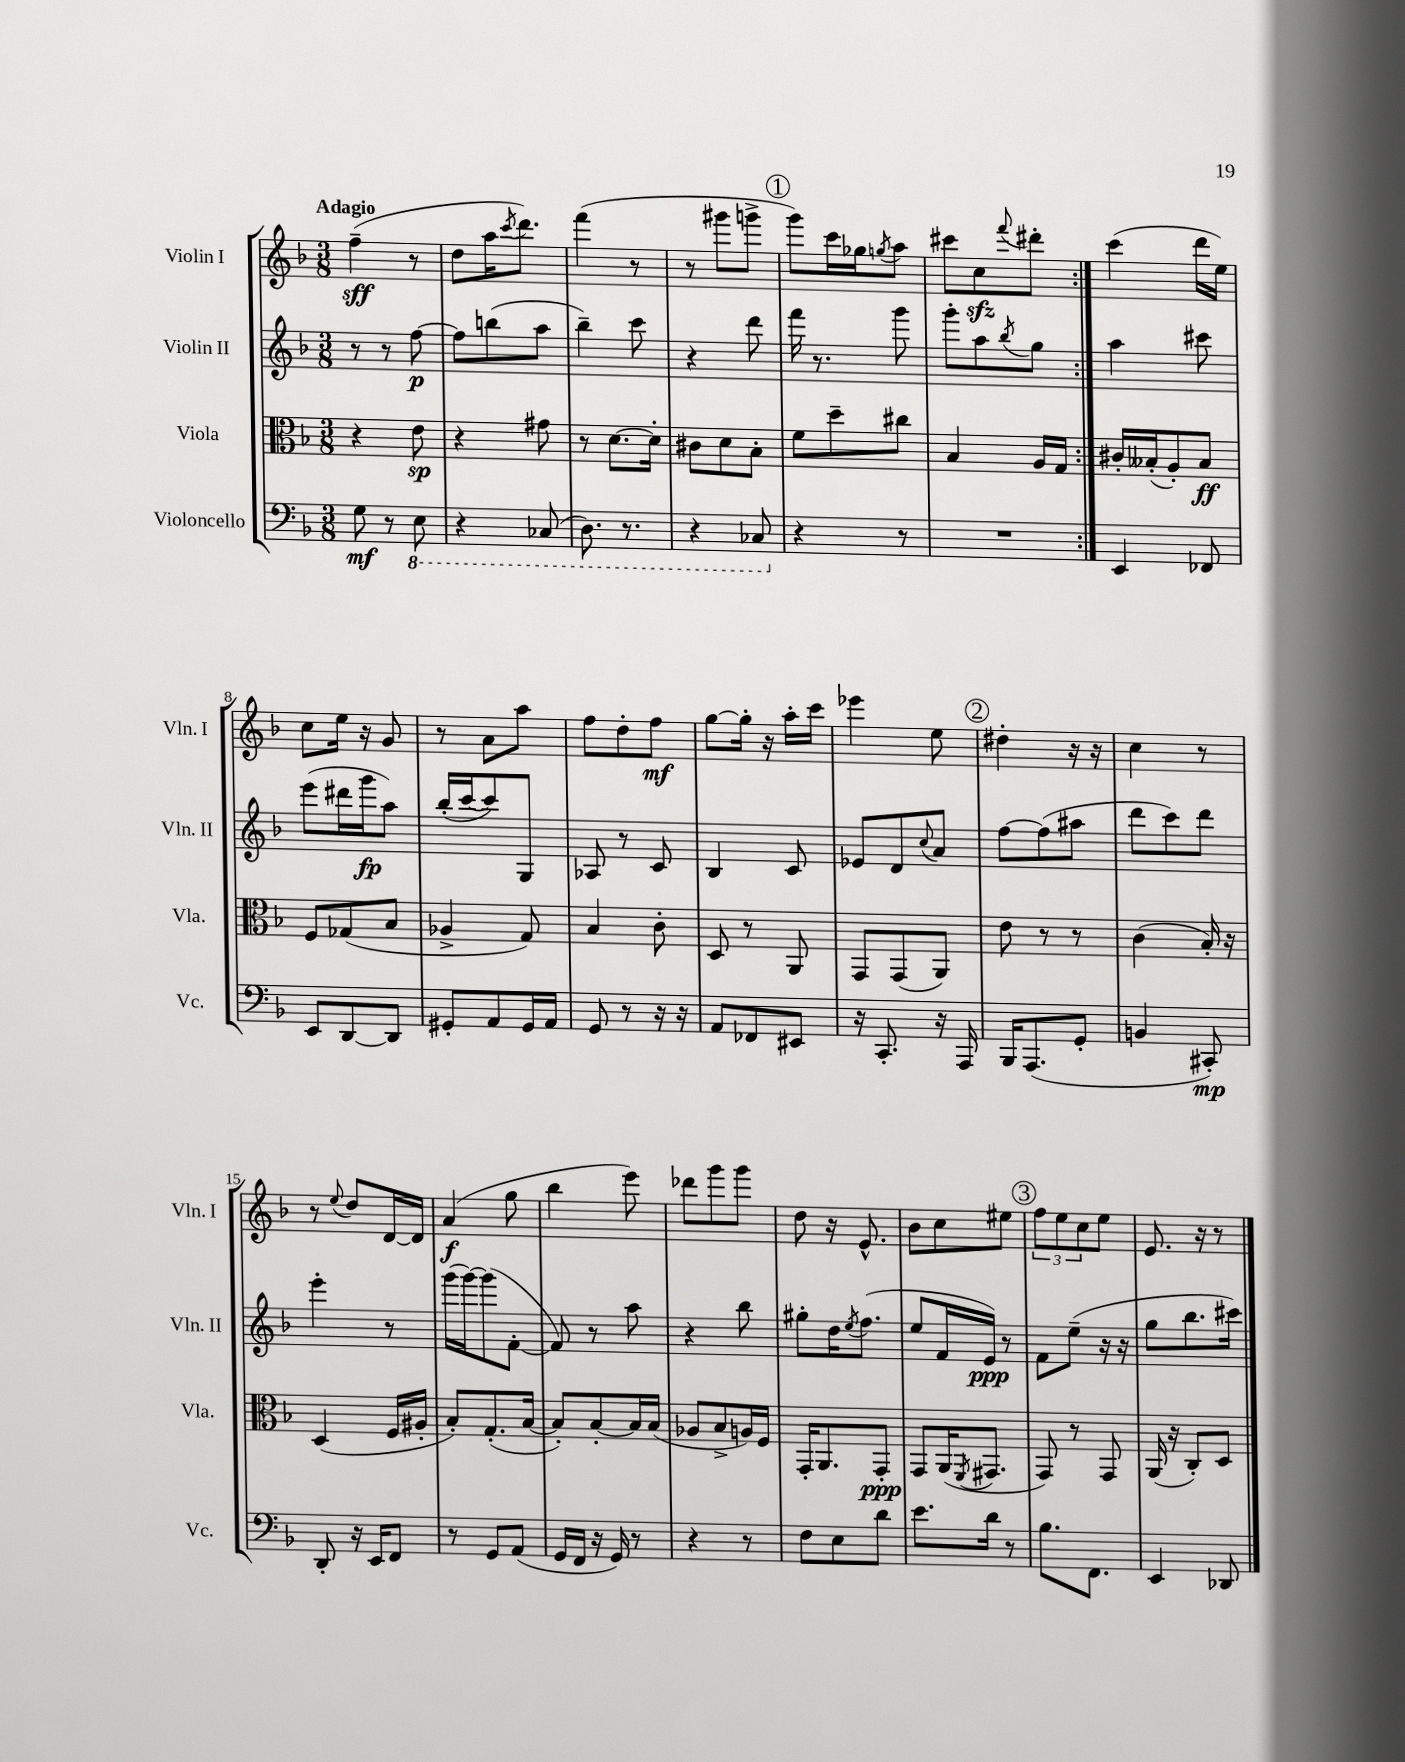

**kern	**kern	**kern	**kern
*staff4	*staff3	*staff2	*staff1
*clefF4	*clefC3	*clefG2	*clefG2
*k[b-]	*k[b-]	*k[b-]	*k[b-]
*M3/8	*M3/8	*M3/8	*M3/8
8G	4r	8r	(4ff~
8r	.	8r	.
8EE	8e	[8ff	8r
=	=	=	=
4r	4r	8ff]	8dd
.	.	(8bb	16aa
.	.	.	8qccc
.	.	.	8.ddd)
(8CC-	8g#	8aa	.
=	=	=	=
8.DD)	8r	4bb-~)	(4fff
.	[8.d	.	.
8.r	.	.	.
.	.	8ccc	8r
.	16d']	.	.
=	=	=	=
4r	8c#	4r	8r
.	8d	.	8ggg#
8CC-	8B-'	8ddd	8ggg^
=	=	=	=
4r	8f	16fff	8ggg)
.	.	8.r	.
.	8dd~	.	16ccc
.	.	.	16gg-
.	.	.	8qgg
8r	8cc#	8ggg	8aa
=	=	=	=
4.r	4B-	8ggg'	8ccc#
.	.	8aa	8cc
.	.	8qbb-	8qqfff
.	16A	8gg	8ddd#'
.	16G	.	.
=:|!	=:|!	=:|!	=:|!
4EE	16c#'	4aa	(4ccc
.	(16B--'	.	.
.	8A')	.	.
8FF-	8B--	8ccc#	16ddd
.	.	.	16ee)
=	=	=	=
8EE	8F	(8eee	8cc
[8DD	(8G-	16ddd#	16ee
.	.	16ggg	16r
8DD]	8B-	8aa)	8g
=	=	=	=
8GG#'	4A-^	(16bb-'	8r
.	.	[16ccc	.
8AA	.	8ccc])	8a
16GG#	8G)	8G	8aa
16AA	.	.	.
=	=	=	=
8GG	4B-	8A-	8ff
8r	.	8r	8dd'
16r	8c'	8c	8ff
16r	.	.	.
=	=	=	=
8AA	8D	4B-	[8gg
8FF-	8r	.	16gg']
.	.	.	16r
8EE#	8AA	8c	16aa'
.	.	.	16ccc
=	=	=	=
16r	8GG	8e-	4eee-
8.CC'	.	.	.
.	(8GG	8d	.
.	.	8qqcc	.
16r	8AA)	8a	8ee
16AAA	.	.	.
=	=	=	=
16BBB-	8e	[8ff	4dd#'
(8.AAA	.	.	.
.	8r	(8ff]	.
8GG'	8r	8aa#	16r
.	.	.	16r
=	=	=	=
4BB	(4c	8ddd	4cc
.	.	8ccc)	.
8CC#')	16B-')	8ddd	8r
.	16r	.	.
=	=	=	=
8DD'	(4D	4eee'	8r
.	.	.	8qqee
16r	.	.	8dd
16EE	.	.	.
8FF	16F	8r	[16d
.	16A#'	.	16d]
=	=	=	=
8r	8B-')	(16ggg	(4a
.	.	[16ggg)	.
8GG	(8.G'	(8ggg]	.
(8AA	.	[8f'	8gg
.	[16B-	.	.
=	=	=	=
16GG	8B-'])	8f])	4bb-
16FF	.	.	.
16r	[8B-'	8r	.
16GG)	.	.	.
8r	16B-]	8aa	8eee)
.	(16B-	.	.
=	=	=	=
4r	8A-	4r	8ddd-
.	8B-^	.	8ggg
8r	16A)	8bb-	8ggg
.	16F	.	.
=	=	=	=
8F	16GG'	8gg#'	8dd
.	8.AA	.	.
8E	.	16dd	16r
.	.	8qee	.
.	.	(8.ff	8.e^^
8d	8GG'	.	.
=	=	=	=
8.e	8GG	8ee	8b-
.	(16AA	16f	8cc
.	8qFF	.	.
16d	8.GG#	16e)	.
8r	.	8r	8ee#
=	=	=	=
8.B-	8GG)	8f	12ff
.	.	.	12ee
.	8r	(8ee~	.
.	.	.	12cc
8.FF	.	.	.
.	8GG	16r	8ee
.	.	16r	.
=	=	=	=
4EE	(16AA	8gg	8.e
.	16r	.	.
.	8C')	8.bb-	.
.	.	.	16r
8DD-	8D	.	8r
.	.	16ccc#)	.
==	==	==	==
*-	*-	*-	*-
